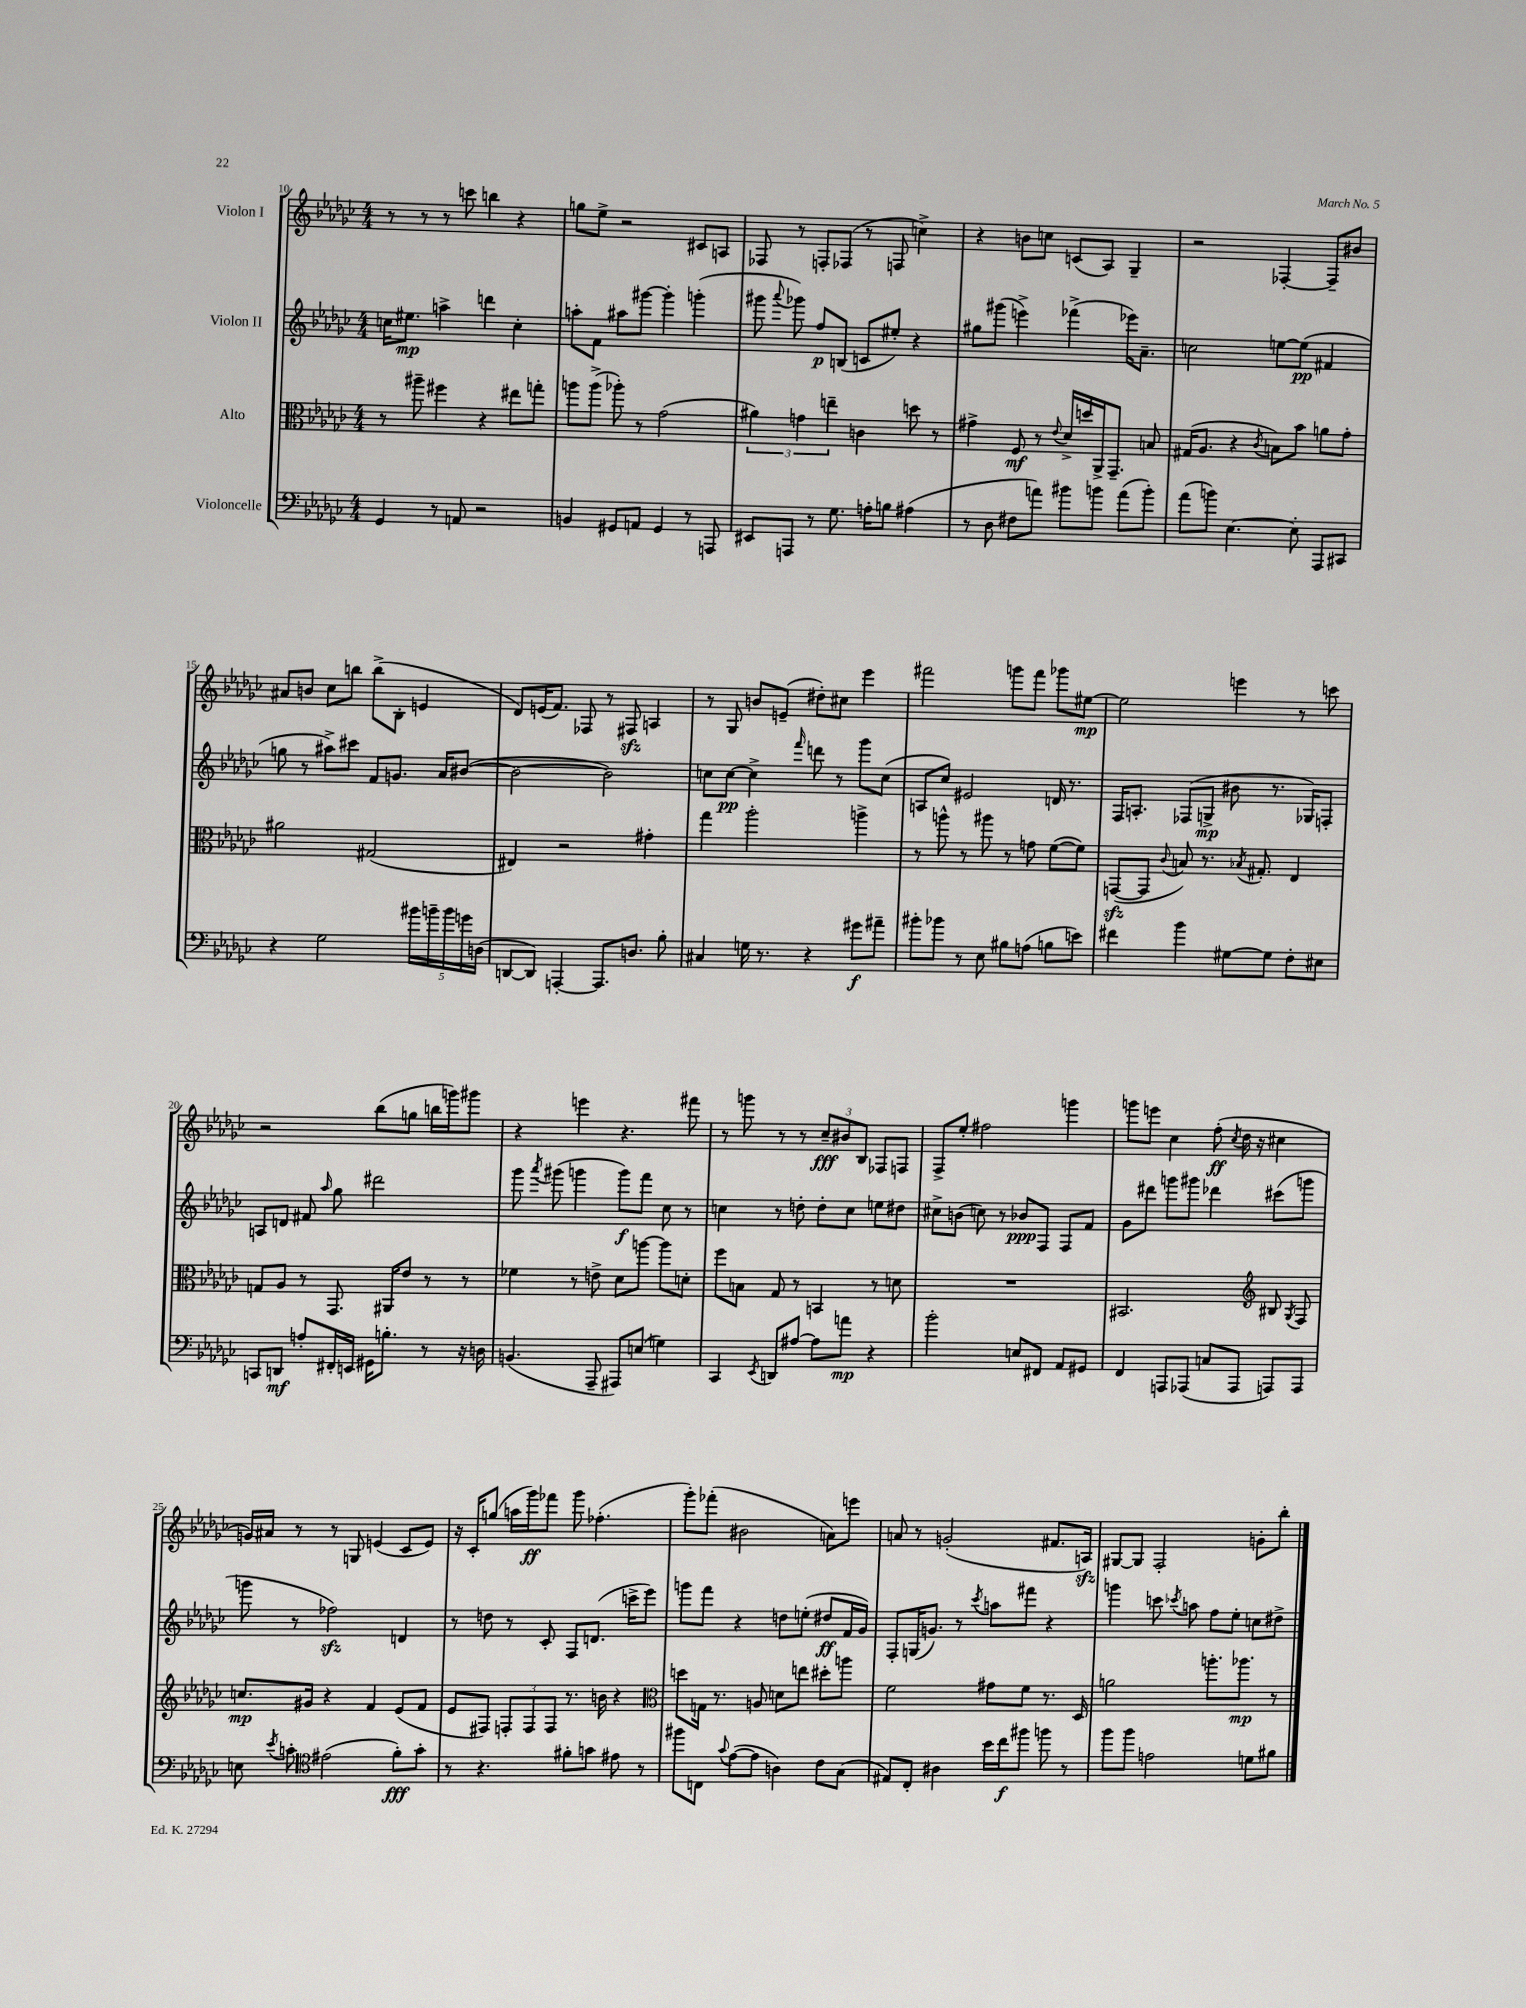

**kern	**kern	**kern	**kern
*staff4	*staff3	*staff2	*staff1
*clefF4	*clefC3	*clefG2	*clefG2
*k[b-e-a-d-g-c-]	*k[b-e-a-d-g-c-]	*k[b-e-a-d-g-c-]	*k[b-e-a-d-g-c-]
*M4/4	*M4/4	*M4/4	*M4/4
4GG-	8r	16cc	8r
.	.	8.ee#	.
.	8aa#~	.	8r
8r	4ff#	4aa^	8r
8AA	.	.	8ccc
2r	4r	4ddd	4bb
.	8ee#	4cc'	4r
.	8gg'	.	.
=	=	=	=
4BB	8aa	8aa'	8gg
.	(8aa^	8f	8ee-^
8GG#	8aa-')	8aa#	2r
8AA	8r	[8ggg#	.
4GG#	(2g-	4ggg#']	.
8r	.	(4ggg'	8c#
8AAA	.	.	8A
=	=	=	=
8EE#	6a#)	8ggg#	8F-
.	.	8qqaaa-	.
8AAA	.	8ggg-)	8r
.	6g	.	.
8r	.	8ff	8F'
.	6ee~	.	.
8.G-	.	(8B	(8F-
.	4c	8c	8r
16A'	.	.	.
8B	.	8ee#')	8F
(4A#	8dd	4r	4cc^)
.	8r	.	.
=	=	=	=
8r	4g#^	8gg#	4r
8D-	.	(8ggg#	.
8F#	8F	4eee^)	8b
8a)	8r	.	8cc
.	8qqe-	.	.
8b#	16d-^	(4fff-^	(8c
.	16dd	.	.
8b	16AA-^	.	8A-)
.	8.GG-~	.	.
(8a	.	16eee-)	4G-~
.	.	8.a-~	.
8b')	8B	.	.
=	=	=	=
(8a-	(16G#	2cc	2r
.	8.A-	.	.
8b)	.	.	.
[4.E-	4r	.	.
.	8qc-	.	.
.	8B)	[8ee	[4F-'
8E-']	8b-	(8ee]	.
8AAA-	8a	4f#	8F-~]
8CC#	8g-'	.	8b#
=	=	=	=
4r	2a#	8gg	8a#
.	.	8r	8b
2G-	.	8aa#^)	8cc-
.	.	8ccc#	8bb
.	(2G#	8f	(8bb^
.	.	8.g	8B-'
20b#	.	.	4e
20b~	.	.	.
.	.	16a-	.
20b	.	.	.
.	.	([8b#	.
20g	.	.	.
(20D	.	.	.
=	=	=	=
[8DD	4E#)	2b#_	8d-)
8DD])	.	.	(16e
.	.	.	8.f)
[4AAA'	2r	.	.
.	.	.	8F-
8.AAA]	.	2b#])	8r
.	.	.	8F#
8.D	.	.	.
.	4g#'	.	4A
8B-'	.	.	.
=	=	=	=
4C#	4gg-	8cc	8r
.	.	[8cc	8G-
16G	2aa-'	4cc^]	8b
8.r	.	.	.
.	.	.	(8e~
.	.	16qqfff	.
4r	.	8ddd	8dd#')
.	.	8r	8cc#
8g#	4aa^	8ggg-	4eee-
8a#~	.	(8cc	.
=	=	=	=
8b#'	8r	8A	2fff#
8b-	8aa^^	8cc-)	.
8r	8r	2e#	.
8E-	8aa#	.	.
8B#	8r	.	8ggg
(8A	8g	.	8fff#
8B	([8f	16d	8ggg-
.	.	8.r	.
8e)	8f])	.	[8ee#
=	=	=	=
4f#	([8GG	16F	2ee#]
.	.	8.A'	.
.	8GG]	.	.
.	8qqc-	.	.
4b-	8B)	(8F-	.
.	8.r	8G^	.
[8G#	.	8b#	4eee
.	8qB-	.	.
.	8.G#'	.	.
8G#]	.	8.r	.
8F'	4E-	.	8r
.	.	16G-)	.
8E#	.	8F'	8ccc
=	=	=	=
8CC	8G	8A	2r
8DD	8A-	8d	.
8A'	8r	8f#	.
.	.	16qqaa-	.
16FF#'	8.GG-	8gg-	.
16EE	.	.	.
16GG#	.	2ddd#	(8bb-
8.B'	16AA#	.	.
.	8e-	.	8gg
8r	8r	.	16bb
.	.	.	16ggg)
16r	8r	.	8ggg#
16D	.	.	.
=	=	=	=
(4.BB	4f-	8ggg-	4r
.	.	8qaaa-	.
.	.	(8ggg#	.
.	8r	4ggg	4eee
8AAA-~	8e^	.	.
8AAA#)	8d-	8ggg)	4.r
(8E	[8aa	8fff	.
4G)	8aa]	8cc-	.
.	8d'	8r	8fff#
=	=	=	=
4CC-	8ff	4cc	8r
.	8B	.	8ggg
8qEE-	.	.	.
8DD	8G-	8r	8r
[8A#	8r	8dd'	8r
8A#]	4BB	8dd'	12cc-~
.	.	.	12b#
8a	.	8cc	.
.	.	.	12B-
4r	8r	8ee	8F-
.	8d	8dd#	8F
=	=	=	=
2b-'	1r	8cc#^	8F^
.	.	(8b	8ee-'
.	.	8cc)	2ff#
.	.	8r	.
8E	.	8b-	.
8FF#	.	8F	.
8AA-	.	8F	4ggg
8GG#	.	8f	.
=	=	=	=
4FF	2.BB#	8g-	8ggg
.	.	8ddd#	8eee
8AAA	.	8ggg	4cc-
(8AAA-	.	8ggg#	.
8C	.	4ddd-	(8ff'
.	.	.	8qcc-
8AAA-	.	.	16dd-
.	.	.	16r
*	*clefG2	*	*
8AAA)	8B#	(8ccc#	4cc#
.	8qG-	.	.
8AAA	8F	8ggg	.
=	=	=	=
8E	8.cc	8ggg	16g)
.	.	.	16a#
8qe-	.	.	.
8c'	.	8r	8r
.	16g#	.	.
*clefC4	*	*	*
(2e#	4r	2ff-)	8r
.	.	.	8G
.	4f	.	(4e
8f')	(8e-	4d	8c-
8g-'	8f	.	8e)
=	=	=	=
8r	8e-	8r	16r
.	.	.	16c-'
4.r	8F#)	8dd	(8gg
.	12F'	8r	16aa
.	.	.	16ggg-)
.	12F	.	.
.	.	8c-'	8fff-
.	12F	.	.
8f#'	8.r	8F	8ggg-
8g	.	(8.d	(4.ff-'
.	16b	.	.
8e#	4r	.	.
.	.	16ccc^	.
8r	.	8eee-)	.
=	=	=	=
*	*clefC3	*	*
8ff#	8dd	8ggg	8ggg-')
8C	16G	8fff	(8fff-'
.	8.r	.	.
8qqg-	.	.	.
([8e-	.	4r	2b#
8e-]	8A	.	.
4A)	8d	8dd	.
.	8ee	(8ee'	.
8c-	8dd#'	8dd#	8a)
(8G-	8aa	16f	8eee
.	.	16g-)	.
=	=	=	=
8E#)	2f	8F'	8a
8C-'	.	(16G	8r
.	.	8.g)	.
4A#	.	.	(2g'
.	.	8r	.
.	.	8qccc-	.
16b-	8g#	8aa	.
16cc-	.	.	.
8ff#	8f	8fff#	.
8ff	8.r	4r	8.f#
8r	.	.	.
.	16D-	.	16A)
=	=	=	=
8ff	2a	4ggg	[8G#
8ff	.	.	8G#]
2e	.	8ccc	2F'
.	.	8qccc-	.
.	.	8aa	.
.	8.aa'	8ff	.
.	.	8ee-'	.
.	8.aa-	.	.
8d	.	8cc	8g'
8f#	8r	8dd#^	8bb-'
==	==	==	==
*-	*-	*-	*-
